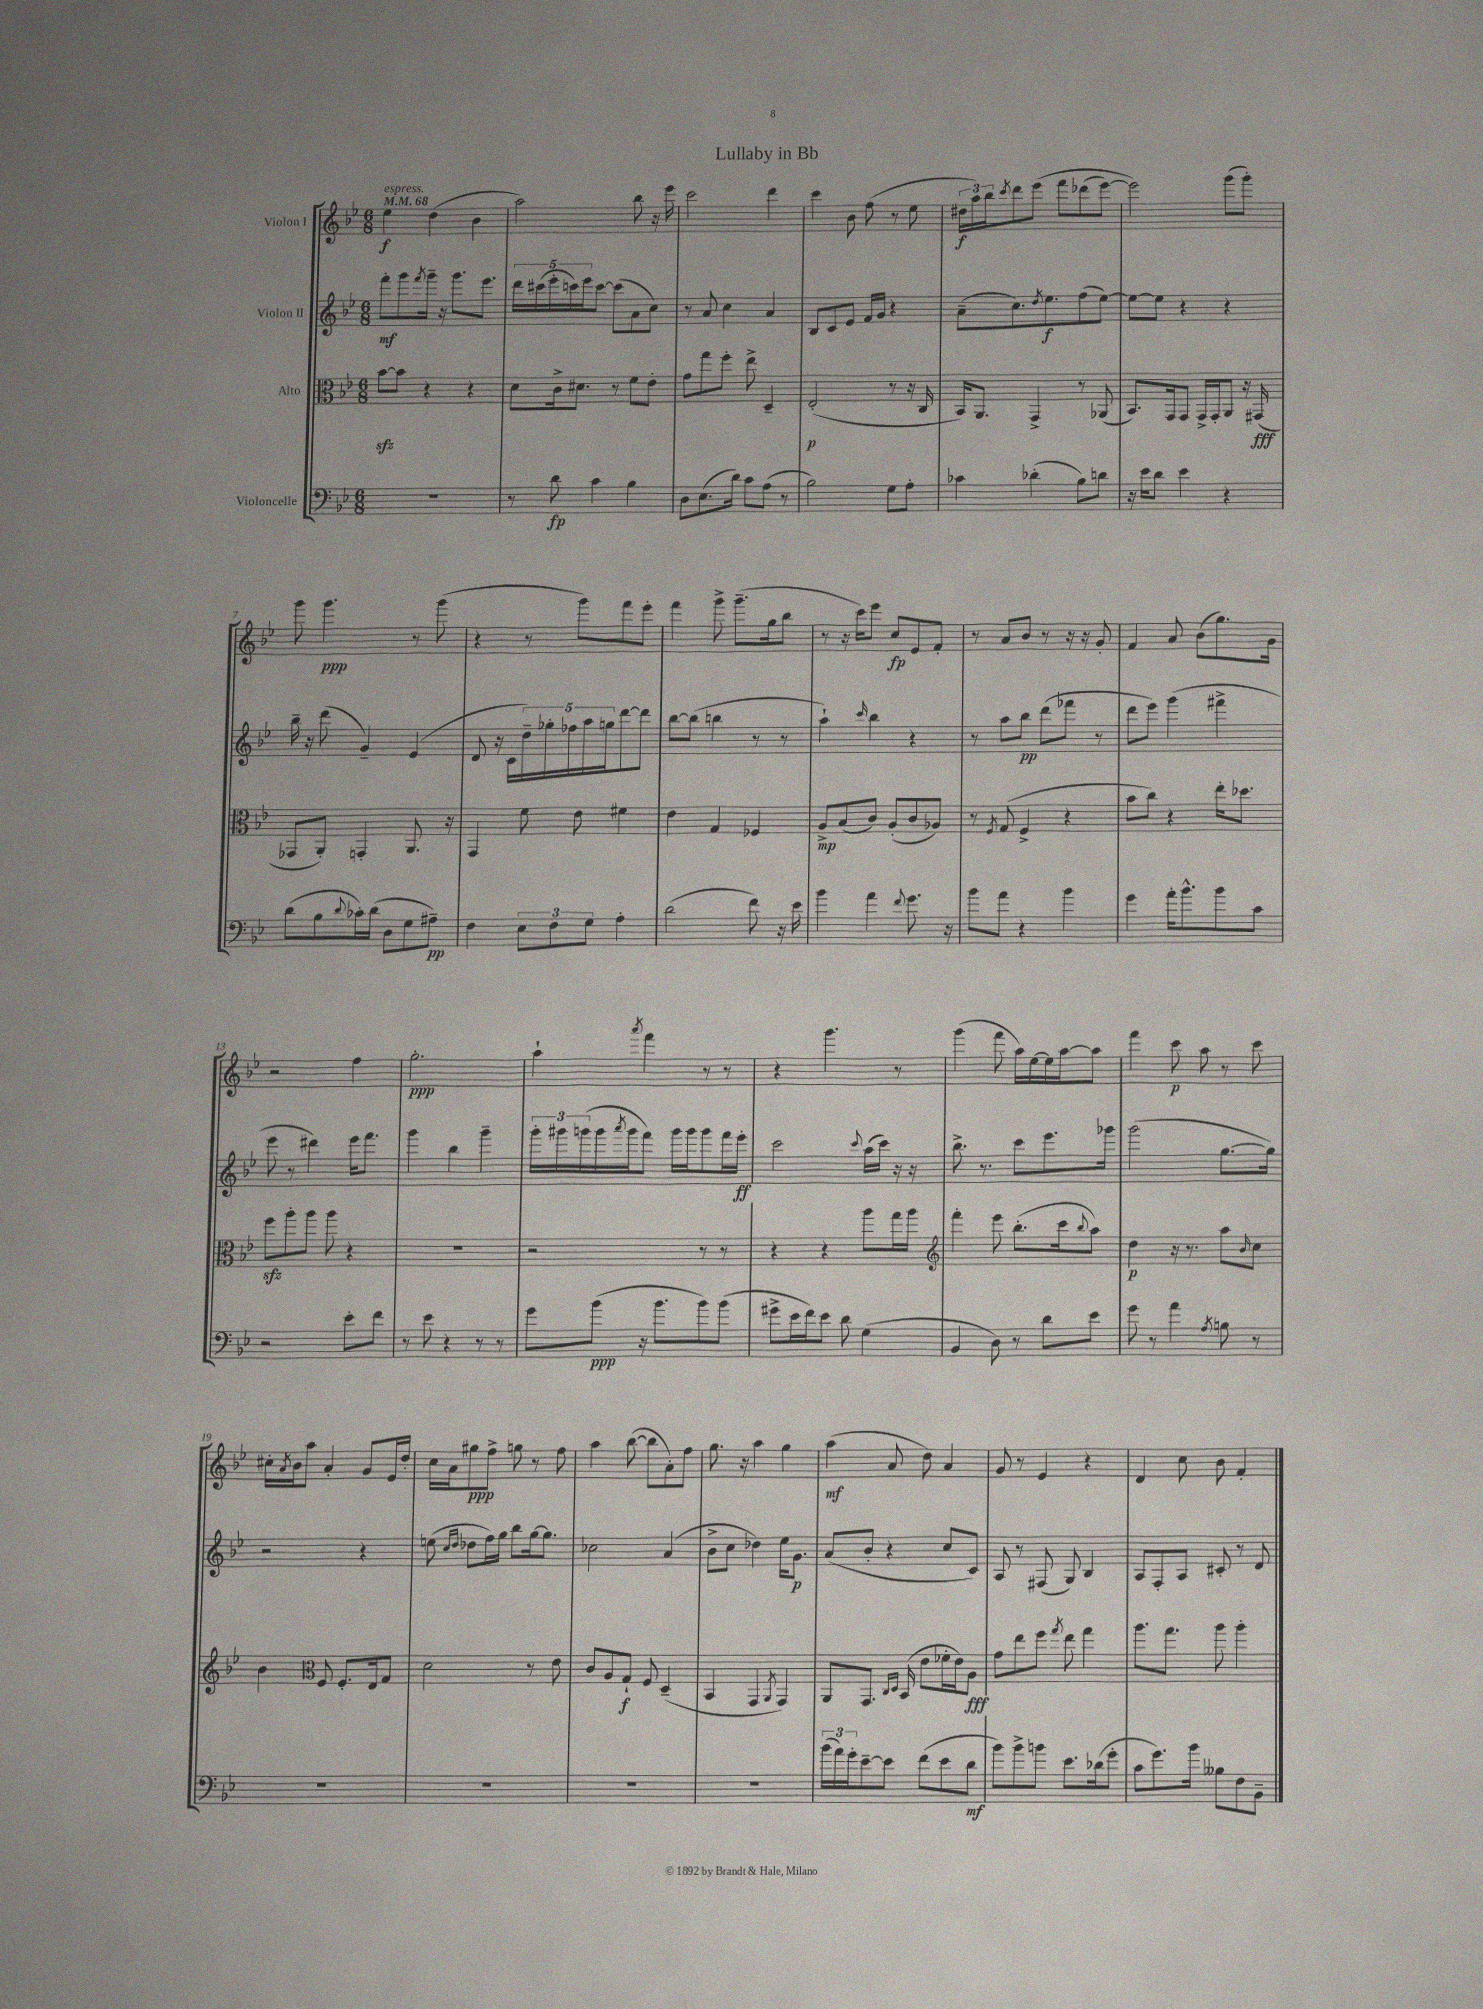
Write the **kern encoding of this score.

**kern	**dynam	**kern	**dynam	**kern	**dynam	**kern	**dynam
*part4	*part4	*part3	*part3	*part2	*part2	*part1	*part1
*staff4	*staff4	*staff3	*staff3	*staff2	*staff2	*staff1	*staff1
*I"Violoncelle	*	*I"Alto	*	*I"Violon II	*	*I"Violon I	*
*clefF4	*	*clefC3	*	*clefG2	*	*clefG2	*
*k[b-e-]	*	*k[b-e-]	*	*k[b-e-]	*	*k[b-e-]	*
*M6/8	*	*M6/8	*	*M6/8	*	*M6/8	*
*MM68	*	*MM68	*	*MM68	*	*MM68	*
=1	=1	=1	=1	=1	=1	=1	=1
!	!	!	!	!	!	!LO:TX:a:i:t=espress.	!
2.r	.	[8b-zz\L	.	8fff'\L	mf	4ee-\	f
.	.	8b-\J]	.	8ggg\	.	.	.
.	.	.	.	8qfff/	.	.	.
.	.	4r	.	16ggg~\Jk	.	(4dd\	.
.	.	.	.	16r	.	.	.
.	.	.	.	8.ggg\L	.	.	.
.	.	4r	.	.	.	4b-\	.
.	.	.	.	8.eee-\J	.	.	.
=2	=2	=2	=2	=2	=2	=2	=2
8r	.	8d\L	.	20ddd\LL	.	2aa\)	.
.	.	.	.	(20ccc#X\	.	.	.
.	.	.	.	20eee-'\	.	.	.
8d\	fp	16c^\k	.	.	.	.	.
.	.	.	.	20cccn\)	.	.	.
.	.	8.d#X\J	.	.	.	.	.
.	.	.	.	20eee-\J	.	.	.
4c\	.	.	.	[8ccc\J	.	.	.
.	.	8r	.	(8ccc\L]	.	.	.
4B-\	.	8f\L	.	8a\	.	8bb-\	.
.	.	8e-'\J	.	8cc\J)	.	16r	.
.	.	.	.	.	.	16eee-\	.
=3	=3	=3	=3	=3	=3	=3	=3
8D\L	.	8g\L	.	8r	.	2ccc\	.
(8.E-\	.	8gg\	.	8a/	.	.	.
.	.	8ff'\J	.	4cc\	.	.	.
16d\Jk)	.	.	.	.	.	.	.
8c\L	.	8ee-^\	.	.	.	.	.
(8A\J	.	4D~/	.	4a/	.	4ddd\	.
8r	.	.	.	.	.	.	.
=4	=4	=4	=4	=4	=4	=4	=4
2B-\)	.	(2E-'/	p	8B-/L	.	4ccc\	.
.	.	.	.	8c/	.	.	.
.	.	.	.	8e-/J	.	8b-\	.
.	.	.	.	16f/LL	.	(8ff\	.
.	.	.	.	16g/JJ	.	.	.
8G\L	.	8r	.	4r	.	8r	.
8A'\J	.	16r	.	.	.	8ee-\	.
.	.	16C/	.	.	.	.	.
=5	=5	=5	=5	=5	=5	=5	=5
4c-X\	.	16BB-/KL)	.	(8a~\L	.	24dd#X\LL	f
.	.	.	.	.	.	24aa\)	.
.	.	8.AA/J	.	.	.	.	.
.	.	.	.	.	.	24bb-\J	.
.	.	.	.	.	.	8qccc/	.
.	.	.	.	8.cc\)	.	8ddd\	.
(4d-X'\	.	4GG^/	.	.	.	(8eee-\J	.
.	.	.	.	8qdd/	.	.	.
.	.	.	.	8.ee-\	f	.	.
.	.	.	.	.	.	8fff\L	.
8B-\L)	.	8r	.	(8ff\	.	(8ddd-X\	.
8dn\J	.	(8AA-X/	.	[8ee-\J)	.	[8eee-\J)	.
=6	=6	=6	=6	=6	=6	=6	=6
16r	.	8.BB-/L)	.	8ee-\L_	.	2eee-\])	.
16e-\KL	.	.	.	.	.	.	.
8d\J	.	.	.	8ee-\J]	.	.	.
.	.	16GG/k	.	.	.	.	.
4e-\	.	8GG/J	.	4r	.	.	.
.	.	16GG^/LL	.	.	.	.	.
.	.	16GG'/J	.	.	.	.	.
4r	.	8AA/J	.	4r	.	(8ggg\L	.
.	.	16r	.	.	.	8ggg'\J)	.
.	.	(16GG#X/	fff	.	.	.	.
!!LO:LB:g=z
=7	=7	=7	=7	=7	=7	=7	=7
(8d\L	.	8GG-X/L	.	16bb-~\	.	8ggg\	.
.	.	.	.	16r	.	.	.
8B-\	.	8AA'/J)	.	(8ddd\	.	4.ggg\	ppp
8qqd/	.	.	.	.	.	.	.
16c-X'\L)	.	4GGn'/	.	4g~/)	.	.	.
(16d\JJ	.	.	.	.	.	.	.
8D\L	.	.	.	.	.	.	.
8G\	.	8.AA/	.	(4e-/	.	8r	.
8A#X~\J)	pp	.	.	.	.	(8ggg\	.
.	.	16r	.	.	.	.	.
=8	=8	=8	=8	=8	=8	=8	=8
4F\	.	4GG/	.	8d/	.	4r	.
.	.	.	.	16r	.	.	.
.	.	.	.	16c\LL	.	.	.
12E-\L	.	8f\	.	20dd~\)	.	8r	.
.	.	.	.	20gg-X'\	.	.	.
12F\	.	.	.	.	.	.	.
.	.	.	.	20ff-X\	.	.	.
.	.	8e-\	.	.	.	8ggg\L)	.
.	.	.	.	20aa\	.	.	.
12G\J	.	.	.	.	.	.	.
.	.	.	.	20ggn\J	.	.	.
4A'\	.	4f#X\	.	[8ddd\	.	8fff\	.
.	.	.	.	8ddd\J]	.	8eee-'\J	.
=9	=9	=9	=9	=9	=9	=9	=9
(2d\	.	4e-\	.	[8bb-\L	.	4fff\	.
.	.	.	.	(8bb-\J]	.	.	.
.	.	4G/	.	4bbn\	.	8ggg^\	.
.	.	.	.	.	.	(8.ggg~\L	.
8f\)	.	4F-X/	.	8r	.	.	.
.	.	.	.	.	.	16gg\k	.
16r	.	.	.	8r	.	8bb-\J	.
16e-\	.	.	.	.	.	.	.
=10	=10	=10	=10	=10	=10	=10	=10
4b-\	.	8A^/L	mp	4aa`\)	.	8r	.
.	.	(8B-/	.	.	.	16r	.
.	.	.	.	.	.	16ccc\KL)	.
.	.	.	.	16qqccc/	.	.	.
4a\	.	8c/J)	.	4bb-\	.	8eee-\J	.
.	.	(8A'/L	.	.	.	8cc/L	fp
8qqf/	.	.	.	.	.	.	.
8.g\	.	8c/	.	4r	.	8e-/	.
.	.	8A-X/J)	.	.	.	8f'/J	.
16r	.	.	.	.	.	.	.
=11	=11	=11	=11	=11	=11	=11	=11
8b-\L	.	8r	.	8r	.	8r	.
.	.	8qF/	.	.	.	.	.
8a\J	.	(8G/	.	8aa\L	.	8a/L	.
4r	.	4F^/	.	8bb-\J	pp	8b-/J	.
.	.	.	.	(8ddd\L	.	8r	.
4b-\	.	4r	.	8fff-X\J	.	16r	.
.	.	.	.	.	.	16r	.
.	.	.	.	8r	.	8g'/	.
=12	=12	=12	=12	=12	=12	=12	=12
4g\	.	8b-\L	.	8ddd\L	.	4f/	.
.	.	8cc\J)	.	8eee-\J)	.	.	.
16a'\KL	.	4r	.	(4ggg\	.	8a/	.
8.b-^^\	.	.	.	.	.	.	.
.	.	.	.	.	.	(8b-\L	.
8b-\	.	16ee-'\KL	.	4fff#X^\	.	8.gg\)	.
.	.	8.dd-X\J	.	.	.	.	.
8c\J	.	.	.	.	.	.	.
.	.	.	.	.	.	16g\Jk	.
!!LO:LB:g=z
=13	=13	=13	=13	=13	=13	=13	=13
2r	.	8ffzz\L	.	8eee-\	.	2r	.
.	.	8aa'\	.	8r	.	.	.
.	.	8aa\J	.	4ddd#X\)	.	.	.
.	.	8aa\	.	.	.	.	.
8e-'\L	.	4r	.	16eee-\KL	.	4ff\	.
.	.	.	.	8.fff\J	.	.	.
8f\J	.	.	.	.	.	.	.
=14	=14	=14	=14	=14	=14	=14	=14
8r	.	2.r	.	4ggg\	.	2.gg'\	ppp
8e-\	.	.	.	.	.	.	.
4r	.	.	.	4bb-\	.	.	.
8r	.	.	.	4ggg~\	.	.	.
8r	.	.	.	.	.	.	.
=15	=15	=15	=15	=15	=15	=15	=15
8g\L	.	2r	.	24ggg'\LL	.	4aa`\	.
.	.	.	.	24ggg#X\	.	.	.
.	.	.	.	(24gggn\	.	.	.
(8b-\J	ppp	.	.	16ggg\	.	.	.
.	.	.	.	8qaaa/	.	.	.
.	.	.	.	16ggg\J	.	.	.
.	.	.	.	.	.	8qaaa/	.
16r	.	.	.	8fff\J)	.	4fff\	.
8.b-\L	.	.	.	.	.	.	.
.	.	.	.	16ggg\LL	.	.	.
.	.	.	.	16ggg\J	.	.	.
8b-\)	.	8r	.	8ggg\	.	8r	.
(8b-\J	.	8r	.	16fff\L	.	8r	.
.	.	.	.	16eee-'\JJ	ff	.	.
=16	=16	=16	=16	=16	=16	=16	=16
8g#X^\L	.	4r	.	2ccc\	.	4r	.
16e-\L	.	.	.	.	.	.	.
16f\J)	.	.	.	.	.	.	.
8e-\J	.	4r	.	.	.	4.ggg\	.
8d\	.	.	.	.	.	.	.
.	.	.	.	8qqccc/	.	.	.
(4G\	.	8aa\L	.	(16aa\LL	.	.	.
.	.	.	.	16ccc\JJ)	.	.	.
.	.	16gg\L	.	16r	.	8r	.
.	.	16aa\JJ	.	16r	.	.	.
=17	=17	=17	=17	=17	=17	=17	=17
*	*	*clefG2	*	*	*	*	*
4BB-/	.	4fff'\	.	8.bb-^\	.	(4ggg\	.
.	.	.	.	8.r	.	.	.
8D\)	.	8eee-\	.	.	.	8fff\	.
8r	.	(8.bb-'\L	.	8ccc\L	.	16aa\LL)	.
.	.	.	.	.	.	[16ee-\	.
8d\L	.	.	.	8.eee-\	.	16ee-\]	.
.	.	16ccc\k	.	.	.	[16aa\J	.
.	.	8qqbb-/	.	.	.	.	.
8e-\J	.	8aa\J)	.	.	.	8aa\J]	.
.	.	.	.	16ggg-X\Jk	.	.	.
=18	=18	=18	=18	=18	=18	=18	=18
8g\	.	4dd\	p	(2ggg\	.	4fff\	.
8r	.	.	.	.	.	.	.
4a\	.	16r	.	.	.	8ccc\	p
.	.	8.r	.	.	.	.	.
.	.	.	.	.	.	8aa\	.
8qA/	.	.	.	.	.	.	.
8Bn\	.	8aa\L	.	[8.gg\L	.	8r	.
.	.	16qqb-/	.	.	.	.	.
8r	.	8cc\J	.	.	.	8ccc\	.
.	.	.	.	16gg\Jk])	.	.	.
!!LO:LB:g=z
=19	=19	=19	=19	=19	=19	=19	=19
2.r	.	4b-\	.	2r	.	16cc#X'\LL	.
.	.	.	.	.	.	8qa/	.
.	.	.	.	.	.	16b-\J	.
.	.	.	.	.	.	8aa\J	.
*	*	*clefC3	*	*	*	*	*
.	.	8F/	.	.	.	4a'/	.
.	.	8.F'/L	.	.	.	.	.
.	.	.	.	4r	.	8g/L	.
.	.	16E-/k	.	.	.	.	.
.	.	8G/J	.	.	.	16e-/L	.
.	.	.	.	.	.	16dd'/JJ	.
=20	=20	=20	=20	=20	=20	=20	=20
2.r	.	2d\	.	(8een\	.	16cc\LL	.
.	.	.	.	.	.	16a\J	.
.	.	.	.	16qqcc/LL	.	.	.
.	.	.	.	16qqdd/JJ	.	.	.
.	.	.	.	8dd-X\L	.	8gg#X\	ppp
.	.	.	.	16ff\L)	.	8ff^\J	.
.	.	.	.	16gg\JJ	.	.	.
.	.	.	.	8bb-\L	.	8ggn\	.
.	.	8r	.	[16gg\k	.	8r	.
.	.	.	.	8.gg\J]	.	.	.
.	.	8e-\	.	.	.	8ff\	.
=21	=21	=21	=21	=21	=21	=21	=21
2.r	.	8c/L	.	2cc-X\	.	4aa\	.
.	.	8A/	.	.	.	.	.
.	.	8G`/J	f	.	.	([8bb-\	.
.	.	8F/	.	.	.	8bb-\L]	.
.	.	(4D~/	.	(4a/	.	8a'\)	.
.	.	.	.	.	.	8ff\J	.
=22	=22	=22	=22	=22	=22	=22	=22
2.r	.	4BB-/	.	8b-^\L	.	8.gg\	.
.	.	.	.	8cc\J	.	.	.
.	.	.	.	.	.	16r	.
.	.	4GG/	.	4dd-X\)	.	4aa\	.
.	.	8qAA/	.	.	.	.	.
.	.	4GG/)	.	16ee-\KL	.	4gg\	.
.	.	.	.	8.g\J	p	.	.
=23	=23	=23	=23	=23	=23	=23	=23
(24b-\LL	.	8AA/L	.	(8a/L	.	(4aa\	mf
24a\)	.	.	.	.	.	.	.
24g'\J	.	.	.	.	.	.	.
[8e-~\	.	8.GG/J	.	8b-'/J	.	.	.
8e-\J]	.	.	.	4r	.	8a/	.
.	.	16qqC/LL	.	.	.	.	.
.	.	16qqD/JJ	.	.	.	.	.
.	.	(16BB-/	.	.	.	.	.
(8f\L	.	8e-\L	.	.	.	8dd\)	.
8e-\	.	16f-X'\L	.	8cc/L	.	4a/	.
.	.	16e-\J)	.	.	.	.	.
8d\J	mf	8A\J	fff	8c/J)	.	.	.
=24	=24	=24	=24	=24	=24	=24	=24
8b-\L)	.	8g\L	.	8A/	.	8g/	.
8b-^\	.	8ee-\	.	8r	.	8r	.
8bn\J	.	8ff\J	.	(8F#X/	.	4e-/	.
.	.	8qgg/	.	.	.	.	.
8.e-\L	.	8ee-\	.	8G/)	.	.	.
.	.	4gg\	.	4B-/	.	4r	.
(16d-X\k	.	.	.	.	.	.	.
8g'\J	.	.	.	.	.	.	.
=25	=25	=25	=25	=25	=25	=25	=25
8c\L	.	8.aa\L	.	8A/L	.	4d/	.
8.g\)	.	.	.	8F'/	.	.	.
.	.	8.gg\J	.	.	.	.	.
.	.	.	.	8A/J	.	8cc\	.
16b-\Jk	.	.	.	.	.	.	.
8B--X\L	.	8aa\	.	8c#X'/	.	8b-\	.
8F\	.	4aa'\	.	8r	.	4f'/	.
8BB-~\J	.	.	.	8d/	.	.	.
==	==	==	==	==	==	==	==
*-	*-	*-	*-	*-	*-	*-	*-
